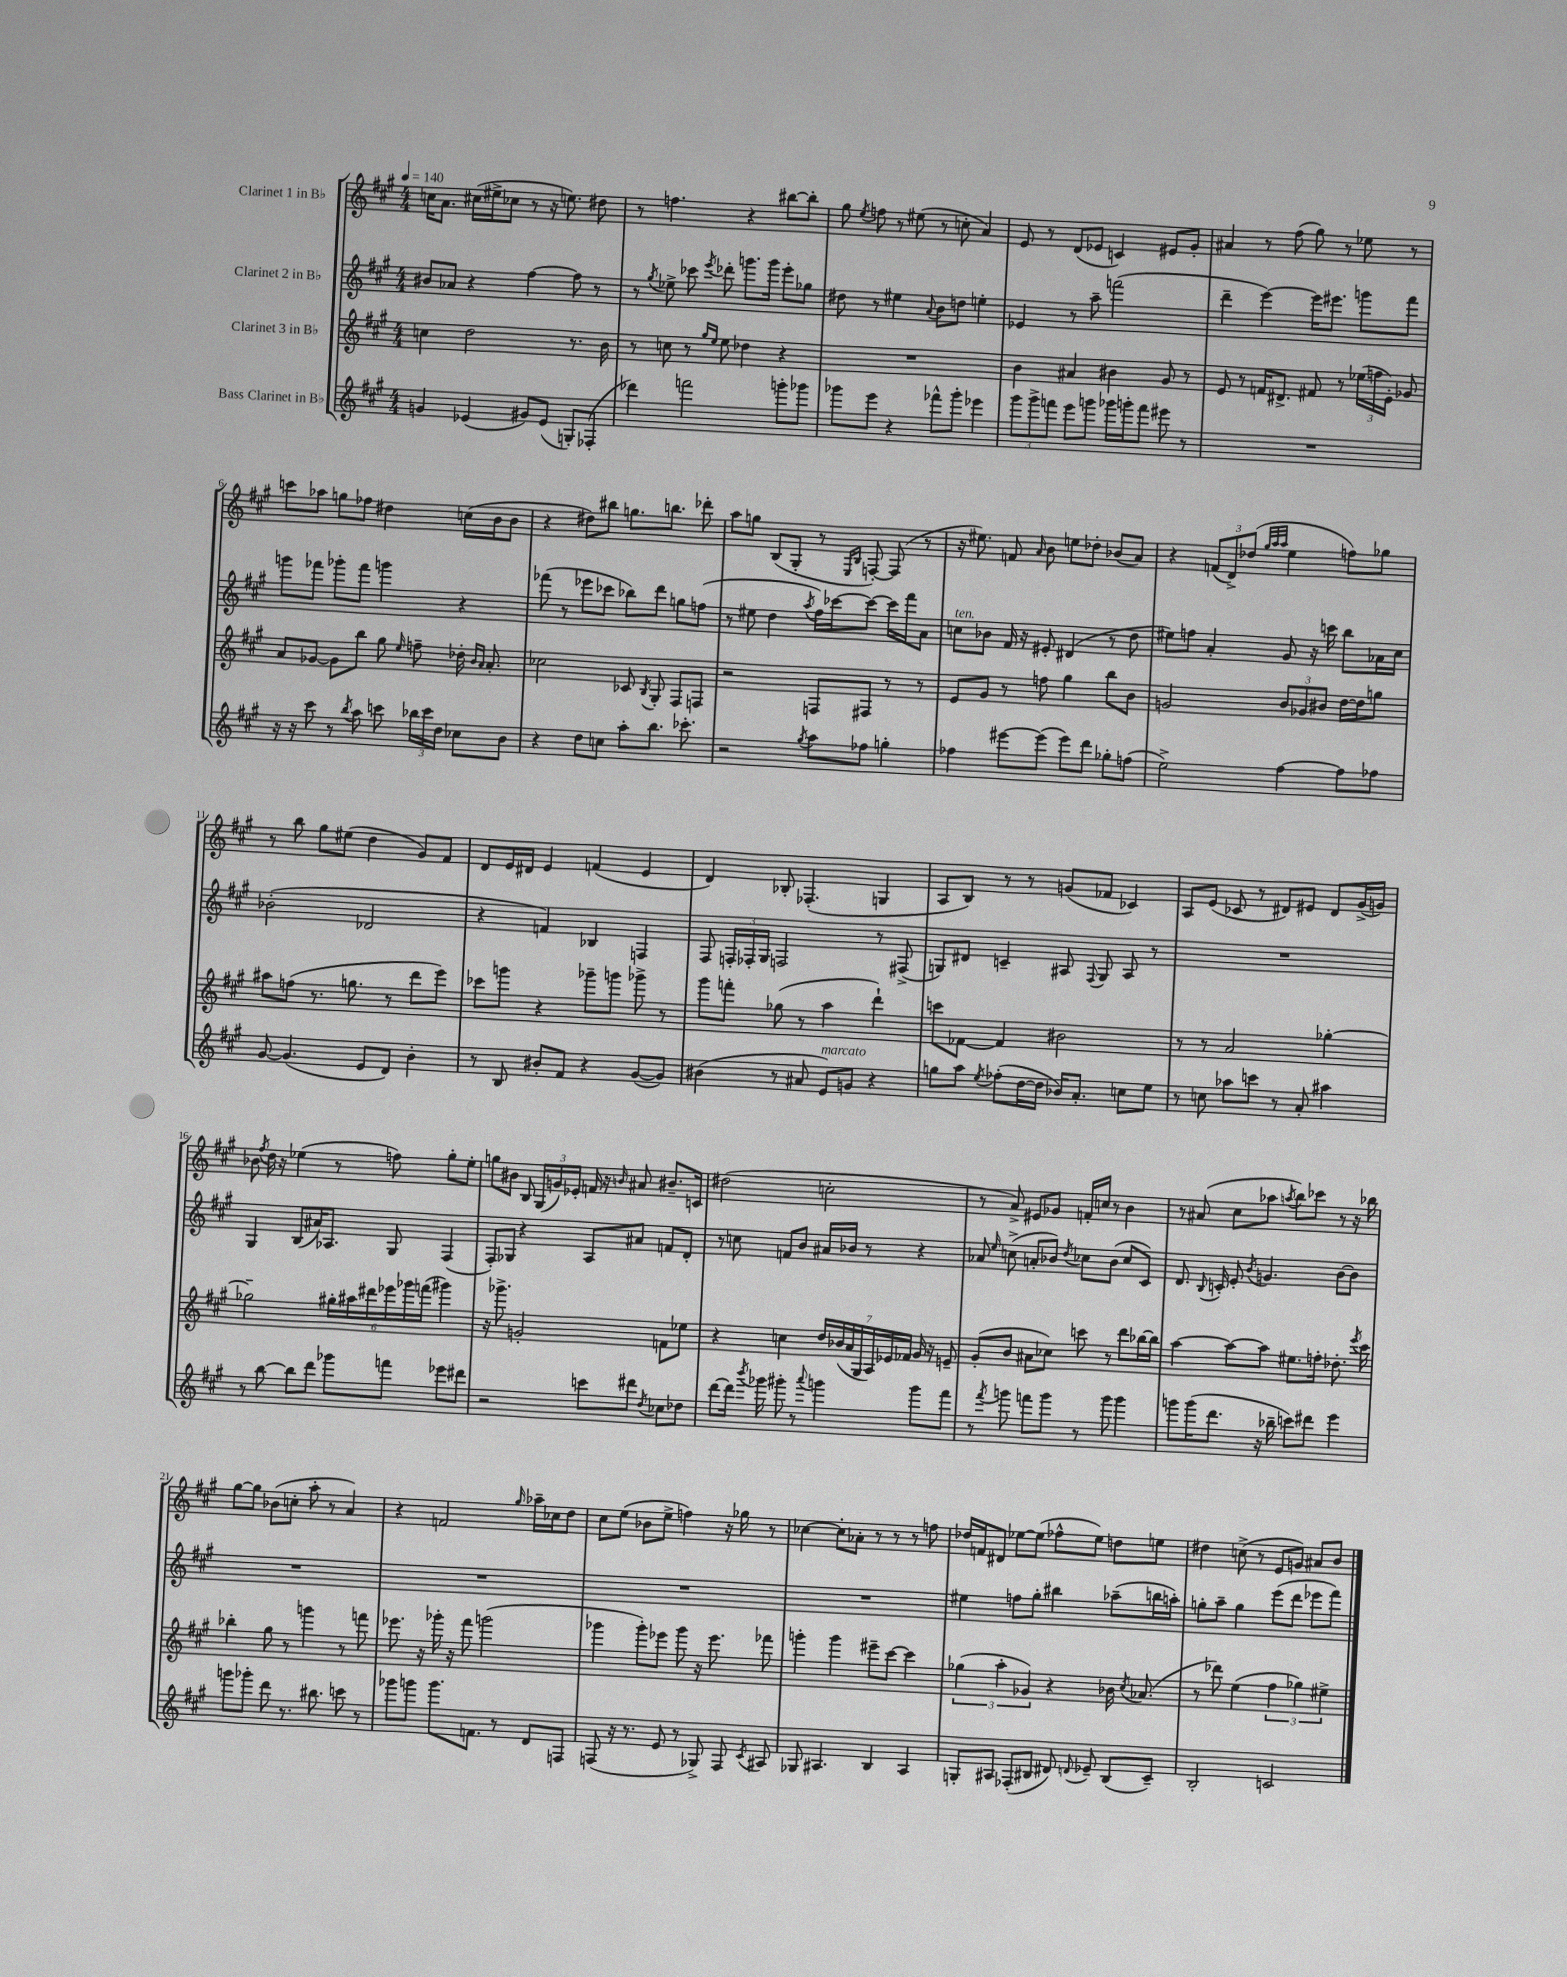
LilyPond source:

<<
\new StaffGroup <<
\new Staff = "s0" \with { instrumentName = "Clarinet 1 in Bb" } {
    \clef treble \key a \major \numericTimeSignature \time 4/4 \tempo 4 = 140
    \autoBeamOff c''16[ a'8.] cis''16[( eis''16-> ces''8] r8 r16 e''8.) dis''8 |
    r8 f''4. r4 bis''8[~ bis''8]-. |
    gis''8 \acciaccatura { e''8 } f''8 r8 eis''8( r8 c''8-. a'4) |
    e'8 r8 d'8[( ees'8] c'4) eis'8[ gis'8]-. |
    ais'4 r8 fis''8( gis''8) r8 ees''8 r8 |
    c'''8[ aes''8] g''8[ fes''8] dis''4 c''16[( b'16 b'8] |
    r4 dis''8[) bis''8] g''8.[ b''8.] des'''8-. |
    a''8[ g''8] b8[( gis8]-. r8 \grace { e16[ b16] } f8~-.) f8( r8 |
    r16 eis''8.) f'8 \grace { a'16 } b'8 e''8[ des''8]-. bes'8[( a'8]) |
    r4 \tuplet 3/2 { f'8[( d'8->) des''8]( } \grace { gis''32[ a''32 a''32] } e''4 f''8[) ges''8] |
    r8 b''8 gis''8[ eis''8]( d''4 gis'8[) fis'8] |
    d'8[ e'16 dis'16] e'4 f'4( e'4 |
    d'4) bes8-. fes4.-.( g4 |
    a8[ b8]) r8 r8 g'8[( fes'8] ces'4) |
    a8[ e'8]( ces'8 r8 dis'8[) eis'8] dis'8[ gis'16->( g'16]) |
    bes'8 \acciaccatura { fis''8 } d''16 r16 ees''4( r8 f''8) gis''8[-. ees''8]-. |
    g''8[ bis'8] b8 \tuplet 3/2 { gis16[( g'16) ees'16]-. } f'16 r16 \grace { b'16 } ais'8 bis'8.[-- c'16] |
    dis''2( c''2-. |
    r8 a'8->) eis'8[ ges'8] f'16[-. c''16] r8 b'4 |
    r8 ais'8( cis''8[ aes''8] \acciaccatura { a''8 } b''8[) ces'''8] r8 r16 bes''16 |
    gis''8[~ gis''8] bes'8[( c''8]-. a''8-. r8 a'4) |
    r4 f'2 \grace { gis''16 } aes''16[-- ces''16 d''8] |
    cis''8[ e''8]( bes'8[ e''8]-> f''4) r16 ges''16 r8 |
    ces''4~ ces''8[-. aes'8]-. r8 r8 r8 f''8 |
    des''16[ f'16 dis'8] ees''8[~ ees''8]( fes''8[-^ ees''8]) d''8[ e''8] |
    dis''4 c''8->( r8 e'8[ g'8]) ais'8[ b'8] \bar "|." |
}
\new Staff = "s1" \with { instrumentName = "Clarinet 2 in Bb" } {
    \clef treble \key a \major \numericTimeSignature \time 4/4
    \autoBeamOff bis'8[ aes'8] r4 fis''4~ fis''8 r8 |
    r8 \acciaccatura { gis''8 } ees''8-> ces'''8 \acciaccatura { e'''8 } des'''8-. g'''8.[ g'''16] e'''8[-. ges''8] |
    dis''8 r8 eis''4 \appoggiatura { a'8 } b'8[ d''8] e''4-. |
    ees'4 r8 a''8-- f'''2( |
    d'''4-- e'''4~) e'''16[ eis'''8.] g'''8[ fis'''8] |
    g'''8[ fes'''8] ges'''8[-. fes'''8] g'''4 r4 |
    fes'''8( r8 ees'''8[ ces'''8] bes''8[) d'''8] g''8[ f''8]( |
    r8 eis''8 d''4 \acciaccatura { a''8 } fis''16[) ces'''16~ ces'''8]~ ces'''16[ fis'''16 a'8] |
    c''8[^\markup { \italic "ten." } bes'8] fis'16 r16 eis'8-. dis'4( r8 d''8 |
    eis''8[) f''8] a'4-. gis'8 r16 c'''16 b''8[ aes'16 cis''16] |
    bes'2-.( des'2 |
    r4 f'4) bes4 f4 |
    fis8 \tuplet 3/2 { f16[-. fes16-. gis16] } f2 r8 fis8->( |
    g8[) dis'8] c'4-- ais8 \appoggiatura { fis8 } g8 ais8 r8 |
    R1 |
    gis4 b8[( ais'16) aes8.] gis8 fis4( |
    fis8[-.) ges8] r4 a8[ ais'8] f'8[ d'8]-. |
    r8 c''8 f'8[ b'8] ais'16[ bes'16] r8 r4 |
    aes'8 \grace { e''16 } c''8->( a'8[-. bes'8]) \acciaccatura { d''8 } ces''8[ bes'8]( ces''8[ cis'8]) |
    d'8. \appoggiatura { b8 } c'16-. e'8-. \acciaccatura { b'8 } g'4. b'8[~ b'8] |
    R1 |
    R1 |
    R1 |
    R1 |
    eis''4 f''8[ gis''8]-. bis''4 aes''8[--( b''16 a''16]-.) |
    g''8[-. a''8]-- g''4 e'''8[( d'''8] ees'''8[ fis'''8]) \bar "|." |
}
\new Staff = "s2" \with { instrumentName = "Clarinet 3 in Bb" } {
    \clef treble \key a \major \numericTimeSignature \time 4/4
    \autoBeamOff c''4 d''2 r8. b'16 |
    r8 c''8 r8 \grace { gis''16[ e''16] } e''8 des''4 r4 |
    R1 |
    b'4 ais'4 bis'4 gis'8 r8 |
    e'8 r8 f'16[ dis'8.]-> fis'8 r8 \tuplet 3/2 { ees''16[( f''16 e'16]-.) } ges'8 |
    a'8[ ges'8]~ ges'8[ b''8] gis''8 \grace { e''16 } f''8-- des''16-. \grace { b'16[ a'16] } a'8.-. |
    ces''2 ces'8 \acciaccatura { b8 } gis8-. fis8[ f8] |
    r2 f8[ fis8] r8 r8 |
    e'8[ gis'8] r8 f''8 gis''4 b''8[ b'8] |
    g'2 \tuplet 3/2 { b'8[ ges'8 bis'8] } d''16[~ d''16 g''8] |
    ais''8[ f''8]( r8. g''8. r8 d'''8[ e'''8]) |
    ces'''8[ g'''8] r4 ges'''8[-- g'''8] ges'''8-> r8 |
    gis'''8[ f'''8]-. ges''8( r8 a''4 d'''4-!) |
    c'''8[ fes'8]~ fes'4 bis'2 |
    r8 r8 a'2 ges''4~-. |
    ges''2-- \tuplet 6/4 { gis''16[-. ais''16 dis'''16 ees'''16 ges'''16 f'''16]( } gis'''4) |
    r16 ges'''8.-> g'2-. f'8[ ees''8] |
    r4 c''4 \tuplet 7/4 { d''16[ bes'16( a'16 gis16 a16) ees'16 fes'16] } gis'16 r16 e'8-- |
    gis'8[-.( b'8] ais'8[ ces''8]) c'''8 r8 d'''8[ bes''16~ bes''16] |
    a''4~ a''8[~ a''8] eis''8.[ f''16]-. des''8.-. \acciaccatura { e'''8 } cis'''16 |
    bes''4-. gis''8 r8 g'''4 r8 f'''8 |
    ees'''8. r16 ges'''16-. r16 fis'''8 g'''2( |
    ges'''4 ges'''8[-.) ees'''8] ges'''8 r16 ees'''8. fes'''8 |
    g'''4-. g'''4 eis'''8[-- cis'''8]~ cis'''4 |
    \tuplet 3/2 { ges''4( a''4-. ges'4) } r4 bes'16 \acciaccatura { cis''8 } aes'8.( |
    r8 des'''8) e''4( \tuplet 3/2 { fis''4 ges''4) eis''4-> } \bar "|." |
}
\new Staff = "s3" \with { instrumentName = "Bass Clarinet in Bb" } {
    \clef treble \key a \major \numericTimeSignature \time 4/4
    \autoBeamOff g'4 ees'4( gis'8[) ees'8]( g8[-.) fes8]-.( |
    des'''4) f'''2 g'''8[-. ges'''8] |
    ges'''8[ e'''8] r4 fes'''8[-^ ges'''8]-. ees'''4 |
    \tuplet 3/2 { gis'''8[ gis'''8-> f'''8] } e'''8[ g'''8] ges'''16[ g'''16-. f'''8] eis'''8 r8 |
    R1 |
    r16 r16 cis'''8 r8 \acciaccatura { b''8 } a''8 c'''8 \tuplet 3/2 { bes''16[ c'''16 d''16] } ces''8[ b'8] |
    r4 d''8[ c''8] a''8[-. b''8.] ces'''8.-. |
    r2 \acciaccatura { gis''8 } a''8[ fes''8] g''4-. |
    fes''4 eis'''8[~ eis'''8]( eis'''8[) d'''8] ges''8[-. f''8]( |
    e''2->) fis''4~ fis''8[ fes''8] |
    gis'8~ gis'4.( e'8[ d'8]) b'4-. |
    r8 b8 bis'8[-. fis'8] r4 gis'8[~( gis'8]) |
    bis'4( r8 ais'8 e'8[^\markup { \italic "marcato" }) g'8] r4 |
    g''8[ a''8] \acciaccatura { e''8 } fes''8[-.( d''16~ d''16] bes'16[) a'8.]-. c''8[ e''8] |
    r8 c''8 aes''8[ c'''8] r8 a'8-. ais''4 |
    r8 b''8~ b''8[ d'''8] ges'''8[ f'''8] ees'''8[ dis'''8] |
    r2 c'''8[ dis'''8] \acciaccatura { d''8 } ces''8[ des''8] |
    d'''8[~ d'''16] \acciaccatura { b'''8 } ges'''16 gis'''8-. r8 \appoggiatura { a'''8 } g'''4 g'''8[ fis'''8] |
    r8 \acciaccatura { fis'''8 } g'''8 f'''8[ g'''8] r8 g'''8 g'''4 |
    g'''8[ g'''16( d'''8.] r16 bes''16-- c'''8[) dis'''8] e'''4 |
    g'''8[ ges'''8]-. d'''8 r8. bis''8. c'''8 r8 |
    ges'''8[ g'''8] g'''8.[ f'8.] r8 d'8[ f8] |
    f8( r16 r8. e'8 r8 ges8->) f8 \acciaccatura { cis'8 } ais8 |
    ges8 ais4. b4 ais4 |
    g8[-. ais8] fes8[-.( bis8] dis'8) \appoggiatura { d'8 } ees'8-- bis8[( cis'8]--) |
    b2-. c'2 \bar "|." |
}
>>
>>
